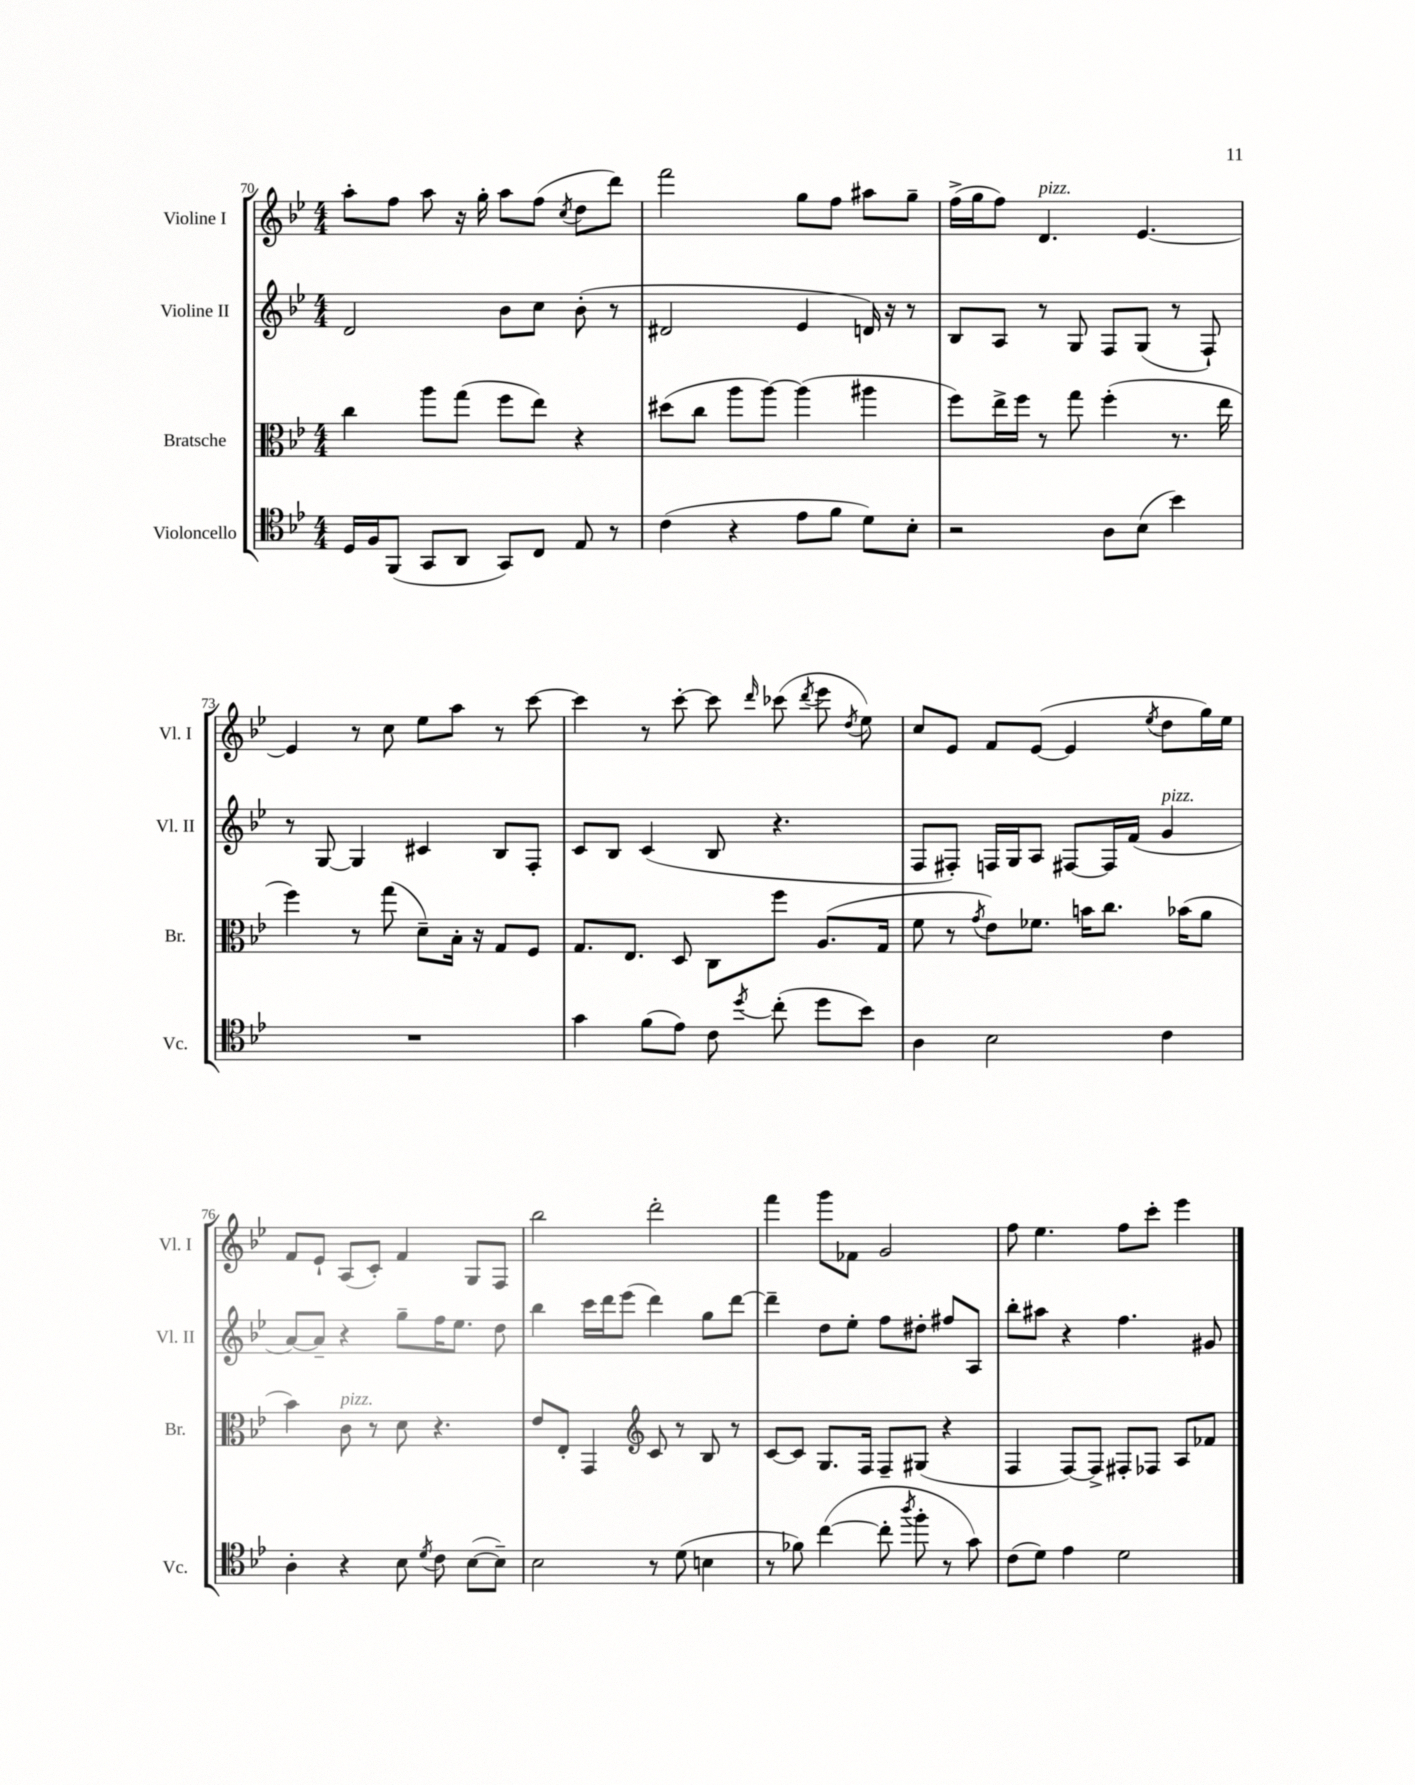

**kern	**kern	**kern	**kern
*staff4	*staff3	*staff2	*staff1
*clefC4	*clefC3	*clefG2	*clefG2
*k[b-e-]	*k[b-e-]	*k[b-e-]	*k[b-e-]
*M4/4	*M4/4	*M4/4	*M4/4
16D/LL	4cc\	2d/	8aa'\L
16F/J	.	.	.
(8FF/J	.	.	8ff\J
8GG/L	8aa\L	.	8aa\
8AA/J	(8gg\J	.	16r
.	.	.	16gg'\
8GG/L)	8ff\L	8b-\L	8aa\L
8C/J	8ee-\J)	8cc\J	(8ff\J
.	.	.	8qcc/
8E-/	4r	(8b-'\	8dd\L
8r	.	8r	8ddd\J)
=	=	=	=
(4c\	(8dd#\L	2d#/	2fff\
.	8cc\J	.	.
4r	8aa\L	.	.
.	[8aa\J)	.	.
8e-\L	(4aa\]	4e-/	8gg\L
8f\J	.	.	8ff\J
8d\L)	4aa#\	16d/)	8aa#\L
.	.	16r	.
8B-'\J	.	8r	8gg~\J
=	=	=	=
2r	8ff\L)	8B-/L	(16ff^\LL
.	.	.	16gg\J
.	16ee-^\L	8A/J	8ff\J)
.	16ff\JJ	.	.
.	8r	8r	4.d/
.	8gg\	8G/	.
8A\L	(4ff'\	8F/L	.
(8B-\J	.	(8G/J	[4.e-/
4b-\)	8.r	8r	.
.	.	8F`/)	.
.	16ee-\	.	.
=	=	=	=
1r	4ff\)	8r	4e-/]
.	.	[8G/	.
.	8r	4G/]	8r
.	(8gg\	.	8cc\
.	8d~\L)	4c#/	8ee-\L
.	16B-'\Jk	.	8aa\J
.	16r	.	.
.	8G/L	8B-/L	8r
.	8F/J	8F'/J	[8ccc\
=	=	=	=
4g\	8.G/L	8c/L	4ccc\]
.	.	8B-/J	.
.	8.E-/J	.	.
(8f\L	.	(4c/	8r
8e-\J)	8D/	.	[8ccc'\
8c\	8C\L	8B-/	8ccc\]
8qdd/	.	.	16qqddd/
(8cc'\	8ff\J	4.r	(8ccc-\
.	.	.	8qddd/
8dd\L	(8.A/L	.	8eee-\
.	.	.	8qdd/
8b-\J)	.	.	8ee-\)
.	16G/Jk	.	.
=	=	=	=
4A\	8f\	8F/L	8cc/L
.	8r	8F#'/J)	8e-/J
.	8qg/	.	.
2B-\	8e-\L)	16F/LL	8f/L
.	.	16G/J	.
.	8.f-\J	8A/J	([8e-/J
.	.	[8F#/L	4e-/]
.	16b\LK	.	.
.	8.cc\J	16F#/]L	.
.	.	(16f/JJ	.
.	.	.	8qee-/
4c\	.	4g/	8dd\L
.	(16b-\LK	.	.
.	8a\J	.	16gg\L)
.	.	.	16ee-\JJ
=	=	=	=
4A'\	4b-\)	[8a/L)	8f/L
.	.	8a~/]J	8e-`/J
4r	8c\	4r	(8A/L
.	8r	.	8c'/J)
8B-\	8d\	8gg~\L	4f/
8qd/	.	.	.
8c\	4.r	16ff\K	.
.	.	8.ee-\J	.
([8B-\L	.	.	8G/L
8B-~\]J)	.	8dd\	8F/J
=	=	=	=
2B-\	8e-/L	4bb-\	2bb-\
.	8E-'/J	.	.
.	4GG/	16ccc\LL	.
.	.	16ddd\J	.
.	.	(8eee-\J	.
*	*clefG2	*	*
8r	8c/	4ddd\)	2ddd'\
(8d\	8r	.	.
4B\	8B-/	8gg\L	.
.	8r	[8ddd\J	.
=	=	=	=
8r	[8c/L	4ddd~\]	4fff\
8f-\)	8c/]J	.	.
([4cc\	8.G/L	8dd\L	8ggg\L
.	.	8ee-'\J	8f-\J
.	16F/Jk	.	.
8cc'\]	8F~/L	8ff\L	2g/
8qaa/	.	.	.
8ff'\	(8G#/J	8dd#'\J	.
8r	4r	8ff#/L	.
8g\)	.	8A/J	.
=	=	=	=
(8c\L	4F/	8bb-'\L	8ff\
8d\J)	.	8aa#\J	4.ee-\
4e-\	[8F/L)	4r	.
.	8F^/]J	.	.
2d\	8F#'/L	4.ff\	8ff\L
.	8F-/J	.	8ccc'\J
.	8A/L	.	4eee-\
.	8f-/J	8g#/	.
==	==	==	==
*-	*-	*-	*-
